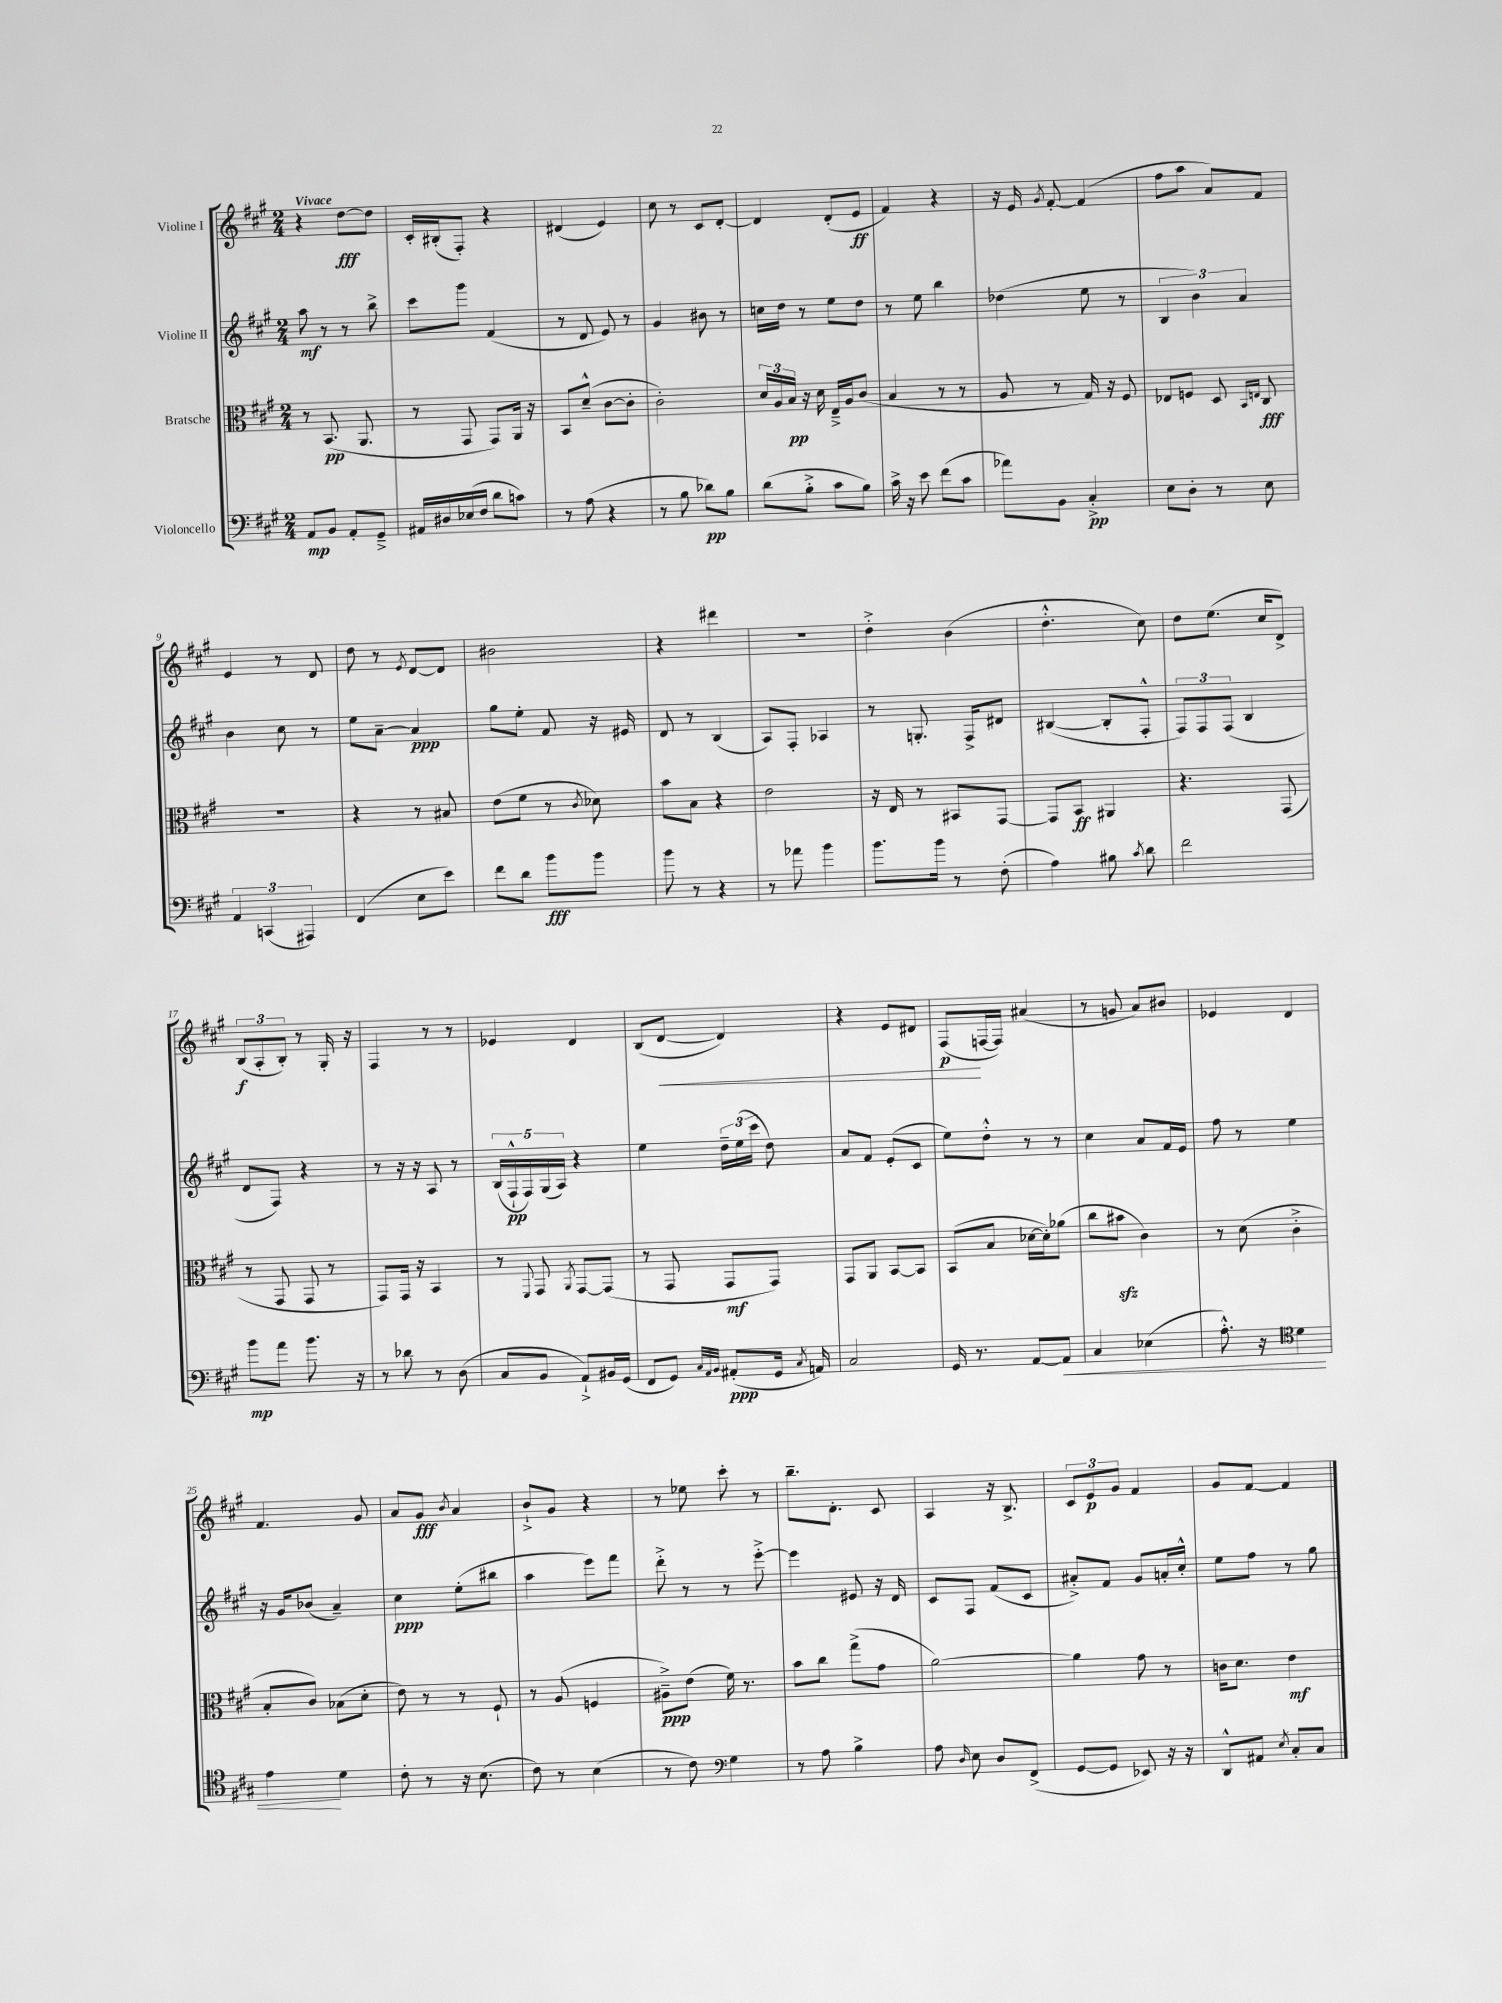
<<
\new StaffGroup <<
\new Staff = "s0" \with { instrumentName = "Violine I" } {
    \clef treble \key a \major \numericTimeSignature \time 2/4 \tempo "Vivace"
    \autoBeamOff r4 d''8[~\fff d''8] |
    cis'16[-. bis16-.( fis8]-.) r4 |
    dis'4( e'4) |
    cis''8 r8 cis'8[ d'8]~-. |
    d'4 d'8[-.( e'8]\ff |
    fis'4) r4 |
    r16 e'16 \acciaccatura { gis'8 } fis'8~-. fis'4( |
    fis''8[ a''8] a'8[) fis'8] |
    e'4 r8 d'8 |
    d''8 r8 \acciaccatura { e'8 } d'8[~ d'8] |
    bis'2 |
    r4 dis'''4 |
    r2 |
    d''4-.-> b'4( |
    d''4.-.-^ cis''8) |
    d''8[ e''8.]( cis''16[ d'8]->) |
    \tuplet 3/2 { b8[\f( a8-. b8]-.) } r8 gis16-. r16 |
    fis4 r8 r8 |
    ees'4 d'4 |
    b8[( d'8]~\< d'4) |
    r4 e'8[ dis'8] |
    fis8[\p\!( f16~ f16]) ais'4( |
    r8 g'8 a'8[) bis'8] |
    ees'4 d'4 |
    fis'4. gis'8 |
    a'8[ gis'8]\fff \acciaccatura { b'8 } a'4 |
    b'8[-!-> gis'8] r4 |
    r8 ees''8 cis'''8-. r8 |
    b''8.[-- d'8.]-. cis'8 |
    a4 r16 b8.-> |
    \tuplet 3/2 { cis'8[ e'8\p gis'8] } fis'4 |
    gis'8[ fis'8]~ fis'4 \bar "|." |
}
\new Staff = "s1" \with { instrumentName = "Violine II" } {
    \clef treble \key a \major \numericTimeSignature \time 2/4
    \autoBeamOff a''8\mf r8 r8 b''8-> |
    cis'''8[ gis'''8] fis'4( |
    r8 d'8 e'8) r8 |
    gis'4 bis'8 r8 |
    c''16[ d''16] r8 e''8[ d''8] |
    r8 e''8 b''4 |
    des''4( e''8 r8 |
    \tuplet 3/2 { b4 b'4) a'4 } |
    b'4 cis''8 r8 |
    e''8[ a'8]~-- a'4\ppp |
    gis''8[ e''8]-. fis'8 r16 eis'16 |
    d'8 r8 b4( |
    a8[) fis8]-. aes4 |
    r8 g8.-. fis16[-> dis'8] |
    bis4~( bis8[-. fis8]-.-^ |
    \tuplet 3/2 { fis8[) fis8 fis8]( } b4 |
    d'8[ fis8]) r4 |
    r8 r16 r16 a8 r8 |
    \tuplet 5/4 { b16[( fis16-!-^\pp fis16) gis16( a16]) } r4 |
    e''4 \tuplet 3/2 { d''16[-- e''16( cis'''16] } d''8) |
    a'8[ fis'8] e'8[-.( cis'8] |
    e''8[) d''8]-.-^ r8 r8 |
    cis''4 a'8[ fis'16 e'16] |
    fis''8 r8 e''4 |
    r16 gis'16[ bes'8]( a'4--) |
    cis''4\ppp e''8[-.( bis''8] |
    a''4 e'''8[) fis'''8] |
    d'''8-.-> r8 r8 e'''8~-.-> |
    e'''4 eis'8 r16 d'16 |
    cis'8[ fis8] fis'8[( cis'8] |
    ais'8[-.->) fis'8] gis'8[ a'16-. cis''16]-.-^ |
    e''8[ fis''8] r8 gis''8 \bar "|." |
}
\new Staff = "s2" \with { instrumentName = "Bratsche" } {
    \clef alto \key a \major \numericTimeSignature \time 2/4
    \autoBeamOff r8 b,8.\pp( a,8. |
    r8 gis,8 gis,8[) a,16] r16 |
    b,8[ d'8]---^( cis'8[~ cis'8]-. |
    cis'2-.) |
    \tuplet 3/2 { d'16[ a16 b16]\pp } r16 d'16 e16[---> a16 cis'8]( |
    b4 r8 r8 |
    a8 r8 gis16) r16 fis8 |
    ees8[ f8] d8 \grace { b,16[ e16] } cis8\fff |
    R2 |
    r4 r8 bis8 |
    e'8[( fis'8] r8 \acciaccatura { cis'8 } des'8) |
    b'8[ b8] r4 |
    e'2 |
    r16 e16 r8 bis,8[ gis,8]~ |
    gis,8[ b,8]\ff ais,4 |
    r4. gis,8( |
    r8 gis,8 gis,8 r8 |
    gis,8[) gis,16] r16 b,4 |
    r8 \appoggiatura { fis,8 } gis,8 \acciaccatura { a,8 } gis,8[~ gis,8]( |
    r8 gis,8 gis,8[\mf gis,8]) |
    gis,8[ a,8] b,8[~ b,8] |
    b,8[( b8] des'16[~ des'16-.) aes'8]( |
    cis''8[ bis'8]\sfz cis'4) |
    r8 d'8( cis'4-.-> |
    b8[-. cis'8]) bes8[( d'8]-. |
    e'8) r8 r8 fis8-! |
    r8 a8( f4 |
    ais8[--->\ppp) e'8]( fis'16) r8. |
    b'8[ cis''8] gis''8[->( gis'8] |
    a'2~) |
    a'4 gis'8 r8 |
    c'16[ d'8.] e'4\mf \bar "|." |
}
\new Staff = "s3" \with { instrumentName = "Violoncello" } {
    \clef bass \key a \major \numericTimeSignature \time 2/4
    \autoBeamOff a,8[\mp b,8] a,8[-. gis,8]---> |
    ais,16[ dis16 ees16( fis16] d'8[ c'8]) |
    r8 a8( r4 |
    r8 b8 des'8[\pp) b8] |
    d'8[( b8]-.-> cis'8[ b8]) |
    cis'16-> r16 e'8 fis'8[( cis'8] |
    aes'8[) b,8] cis4-.->\pp |
    e8[ d8]-. r8 e8 |
    \tuplet 3/2 { a,4 c,4( ais,,4) } |
    fis,4( e8[ e'8]) |
    fis'8[ d'8] b'8[\fff b'8] |
    b'8 r8 r4 |
    r8 aes'8 b'4 |
    b'8.[ b'16] r8 fis8-.( |
    a4) bis8 \acciaccatura { cis'8 } d'8 |
    fis'2 |
    b'8[\mp a'8] b'8. r16 |
    r8 des'8 r8 d8( |
    cis8[ b,8] a,8[-!->) bis,16 gis,16]( |
    fis,8[ gis,8]) \grace { cis32[ a,32 b,32] } ais,8[-.\ppp( gis,16] \acciaccatura { cis8 } a,16) |
    cis2 |
    gis,16 r8. a,8[~ a,8]\< |
    cis4 ees4( |
    a8.-.-^) r16 \clef tenor d'4 |
    e'4\! d'4 |
    cis'8-. r8 r16 b8.( |
    cis'8) r8 b4( |
    r8 cis'8) \clef bass gis4 |
    r8 a8 b4-> |
    a8 \grace { d16 } e8 d8[ fis,8]->( |
    gis,8[~ gis,8] ees,8) r16 r16 |
    d,8[-^ ais,8] \acciaccatura { e8 } cis8[-. cis8] \bar "|." |
}
>>
>>
